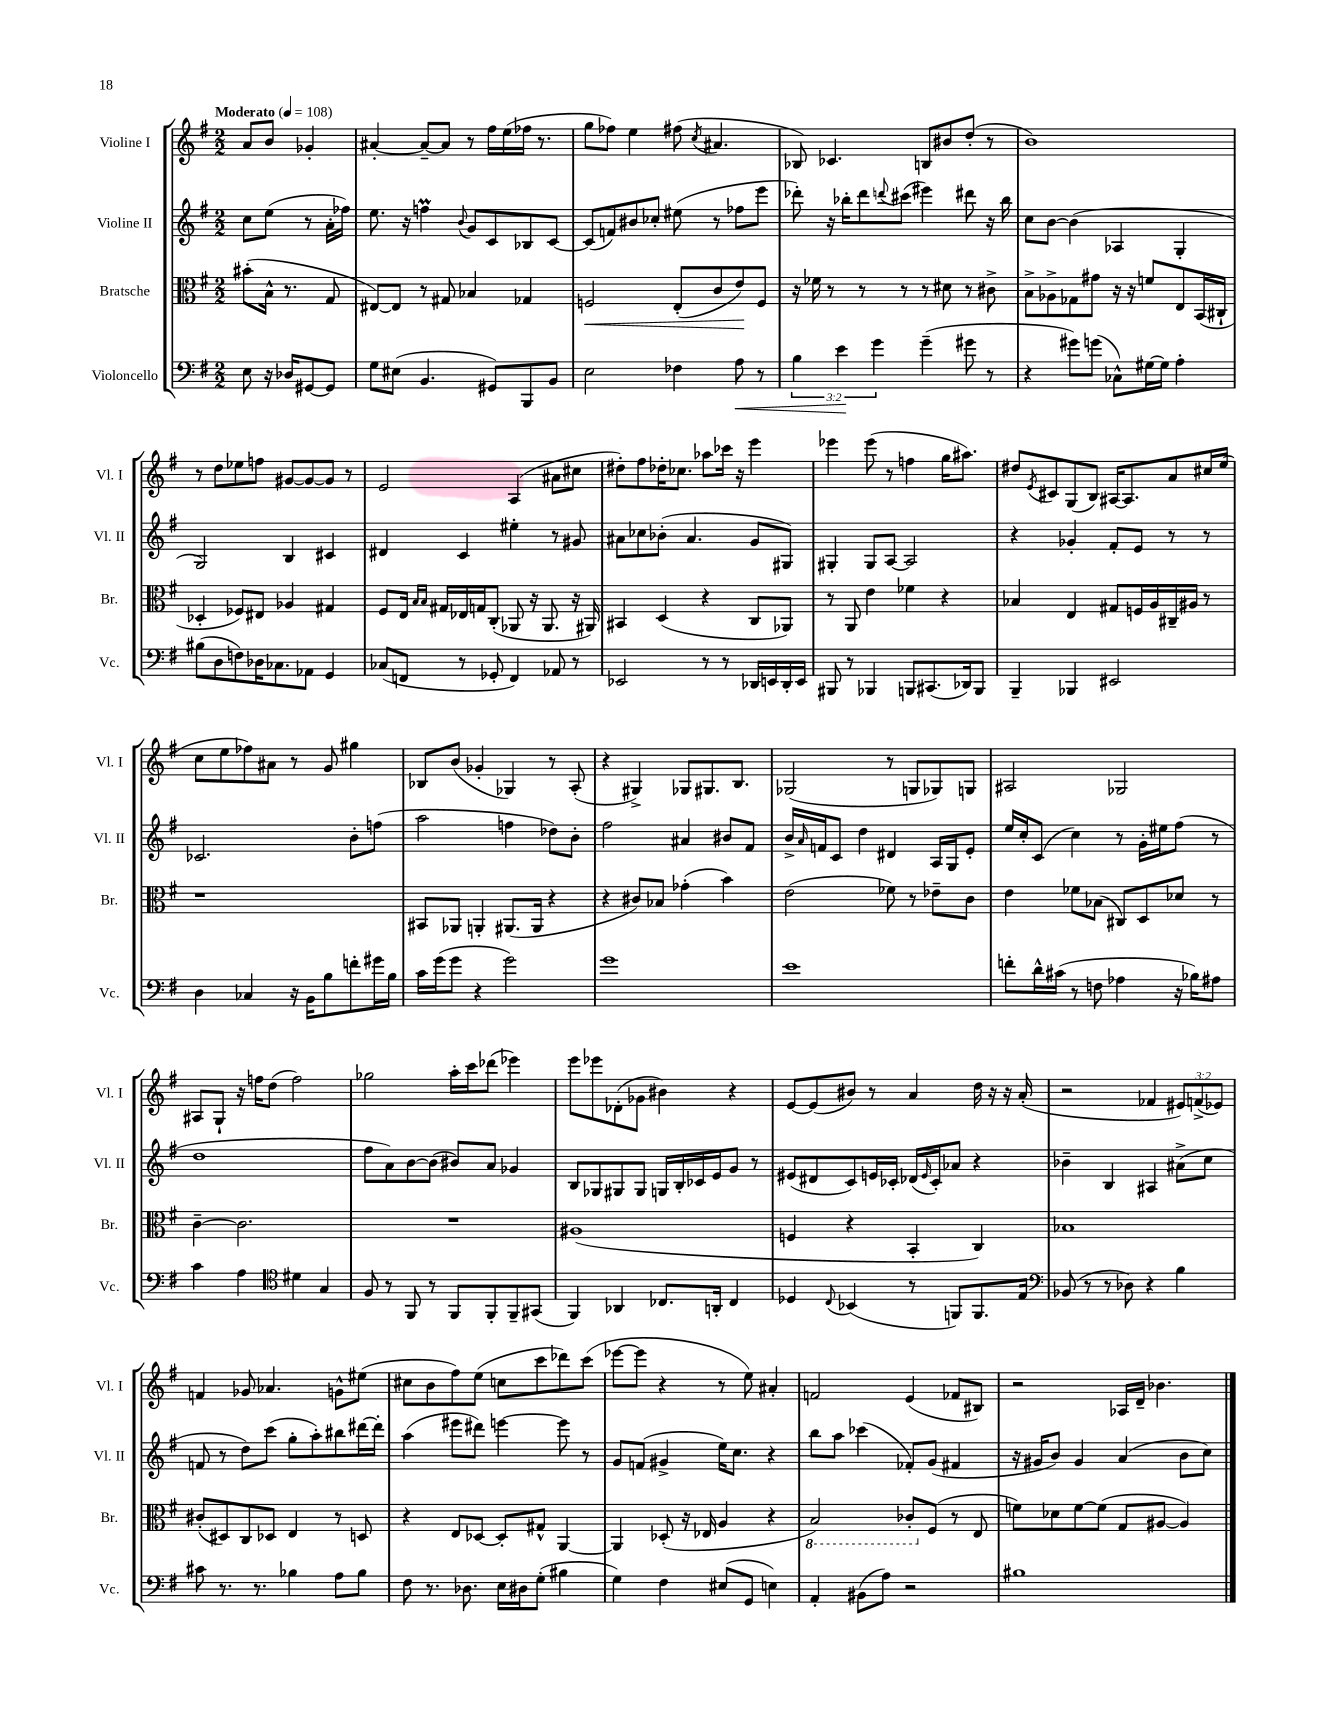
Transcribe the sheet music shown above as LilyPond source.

<<
\new StaffGroup <<
\new Staff = "s0" \with { instrumentName = "Violine I" shortInstrumentName = "Vl. I" } {
    \clef treble \key g \major \numericTimeSignature \time 2/2 \override Staff.TupletNumber.text = #tuplet-number::calc-fraction-text \partial 2 \tempo "Moderato" 4 = 108
    a'8 b'8 ges'4-. |
    ais'4~-. ais'8~-- ais'8 r8 fis''16 e''16( fes''16 r8. |
    g''8 fes''8) e''4 fis''8( \acciaccatura { c''8 } ais'4. |
    bes8) ces'4. b8 bis'8 d''8-.( r8 |
    b'1) |
    r8 d''8 ees''8 f''8 gis'8~ gis'8~ gis'8 r8 |
    e'2 a4( ais'8 cis''8 |
    dis''8-.) fis''8 des''16-. ces''8. aes''8 ces'''16 r16 e'''4 |
    ees'''4 ees'''8( r8 f''4 g''16 ais''8.) |
    dis''8 \acciaccatura { e'8 } cis'8 g8( b8) ais16~ ais8. a'8 cis''16 e''16( |
    c''8 e''8 fes''8) ais'8 r8 g'8 gis''4 |
    bes8 b'8( ges'4-. ges4) r8 a8-.( |
    r4 gis4->) ges8 gis8. b8. |
    ges2( r8 g8 ges8) g8 |
    ais2 ges2 |
    ais8 g8-! r16 f''16 d''8( f''2) |
    ges''2 a''16-. c'''16 des'''8( ees'''4) |
    e'''8 ees'''8 des'8-.( ges'8 bis'4) r4 |
    e'8~ e'8( bis'8) r8 a'4 d''16 r16 r16 a'16-.( |
    r2 fes'4 \tuplet 3/2 { eis'8) f'8->( ees'8) } |
    f'4 ges'8 aes'4. g'8-^ eis''8( |
    cis''8 b'8 fis''8) e''8( c''8 c'''8 des'''8) c'''8( |
    ees'''8~ ees'''8 r4 r8 e''8) ais'4-. |
    f'2 e'4( fes'8 bis8) |
    r2 aes16 d'16-- bes'4. \bar "|." |
}
\new Staff = "s1" \with { instrumentName = "Violine II" shortInstrumentName = "Vl. II" } {
    \clef treble \key g \major \numericTimeSignature \time 2/2 \partial 2
    c''8 e''8( r8 a'16-. fes''16) |
    e''8. r16 f''4\prall \appoggiatura { b'8 } g'8 c'8 bes8 c'8~ |
    c'8( f'8) bis'8 ces''8-. eis''8( r8 fes''8 e'''8 |
    des'''8-.) r16 bes''16-. des'''8 \appoggiatura { d'''8 } cis'''8( eis'''4) dis'''8 r16 bes''16 |
    c''8 b'8~ b'4( aes4 g4-. |
    g2) b4 cis'4 |
    dis'4 c'4 eis''4-. r8 gis'8 |
    ais'8 ces''8 bes'8-.( ais'4. g'8 gis8) |
    gis4-. gis8 a8~ a2 |
    r4 ges'4-. fis'8-. e'8 r8 r8 |
    ces'2. b'8-. f''8( |
    a''2 f''4 des''8) b'8-. |
    fis''2 ais'4 bis'8 fis'8 |
    b'16-> \grace { a'16 } f'16 c'8 d''4 dis'4 a16 g16 e'8-. |
    e''16 c''16-. c'8( c''4) r8 g'16-. eis''16 fis''8( r8 |
    d''1 |
    fis''8 a'8) b'8~ b'8( bis'8) a'8 ges'4 |
    b8 ges8 gis8 gis8 g16 b16-. ces'16 e'16 g'8 r8 |
    eis'8( dis'8 c'8) e'16 ces'16-. des'16( \grace { e'16 } ces'16-.) aes'8 r4 |
    bes'4-- b4 ais4 ais'8->( c''8 |
    f'8 r8 d''8) c'''8( g''8-. a''8-.) bis''8 dis'''16~ dis'''16-. |
    a''4( eis'''8 dis'''8) e'''4~ e'''8 r8 |
    g'8 f'8( gis'4-> e''16) c''8. r4 |
    b''8 a''8 ces'''4( fes'8-.) g'8( fis'4 |
    r16 gis'16 b'8) gis'4 a'4( b'8 c''8) \bar "|." |
}
\new Staff = "s2" \with { instrumentName = "Bratsche" shortInstrumentName = "Br." } {
    \clef alto \key g \major \numericTimeSignature \time 2/2 \partial 2
    bis'8-.( b16-^ r8. g8 |
    eis8~) eis8 r8 gis8 bes4 ges4 |
    f2\< e8-.( c'8 e'8\!) f8 |
    r16 fes'16 r8 r8 r8 r8 dis'8 r8 cis'8-> |
    b8-> aes8-> ges8 gis'8 r16 r16 f'8 e8 b,16( cis16-! |
    des4-. fes8) eis8 aes4 gis4 |
    fis8 e16 \grace { b16 b16 } gis16 ees16 g16 c8-.( aes,8 r16 aes,8. r16 ais,16) |
    bis,4 d4( r4 c8 aes,8) |
    r8 a,8 e'4 fes'4 r4 |
    bes4 e4 gis8 f16 a16 cis16-- ais16 r8 |
    r1 |
    bis,8 aes,8 a,4-. ais,8.( ais,16 r4 |
    r4 cis'8) bes8 ges'4-.( b'4) |
    e'2( fes'8) r8 ees'8-- c'8 |
    e'4 fes'8 bes8( cis8) d8 des'8 r8 |
    c'4~-- c'2. |
    R1 |
    ais1( |
    f4 r4 b,4-. c4) |
    bes1 |
    cis'8-.( dis8) c8 des8 e4 r8 d8 |
    r4 e8 des8~ des8-. gis8-^ a,4~ |
    a,4 des8-.( r16 ees16 a4 r4 |
    \ottava #-1 b,2) ces8-. \ottava #0 fis8( r8 e8 |
    f'8) des'8 f'8~ f'8( g8 ais8~ ais4) \bar "|." |
}
\new Staff = "s3" \with { instrumentName = "Violoncello" shortInstrumentName = "Vc." } {
    \clef bass \key g \major \numericTimeSignature \time 2/2 \override Staff.TupletNumber.text = #tuplet-number::calc-fraction-text \partial 2
    e8 r16 des16 gis,8~ gis,8 |
    g8 eis8( b,4. gis,8) b,,8 b,8 |
    e2 fes4 a8\< r8 |
    \tuplet 3/2 { b4 e'4\! g'4 } g'4--( gis'8 r8 |
    r4 gis'8) g'8( ces8-^) gis16~ gis16 a4-. |
    bis8( d8 f8) des16 ces8. aes,8 g,4 |
    ces8( f,8 r8 ges,8-. f,4) aes,8 r8 |
    ees,2 r8 r8 des,16 e,16 des,16-. e,16 |
    bis,,8 r8 bes,,4 b,,8 cis,8.( des,16) b,,8 |
    b,,4-- bes,,4 eis,2 |
    d4 ces4 r16 b,16 b8 f'8-. gis'16 b16 |
    c'16 g'16( g'8 r4 g'2) |
    g'1 |
    e'1 |
    f'8-. d'16-^ cis'16( r8 f8 aes4 r16 bes16) ais8 |
    c'4 a4 \clef tenor dis'4 g4 |
    fis8 r8 fis,8 r8 fis,8 fis,8-. fis,8-- gis,8( |
    fis,4) aes,4 ces8. a,16-. ces4 |
    des4 \appoggiatura { c8 } bes,4( r8 f,8) f,8. e16 |
    \clef bass bes,8( r8 r8 des8) r4 b4 |
    cis'8 r8. r8. bes4 a8 bes8 |
    fis8 r8. des8. e16 dis16 g8-.( bis4 |
    g4) fis4 eis8( g,8 e4) |
    a,4-. bis,8( a8) r2 |
    bis1 \bar "|." |
}
>>
>>
\layout { \context { \Score \remove "Bar_number_engraver" } }
